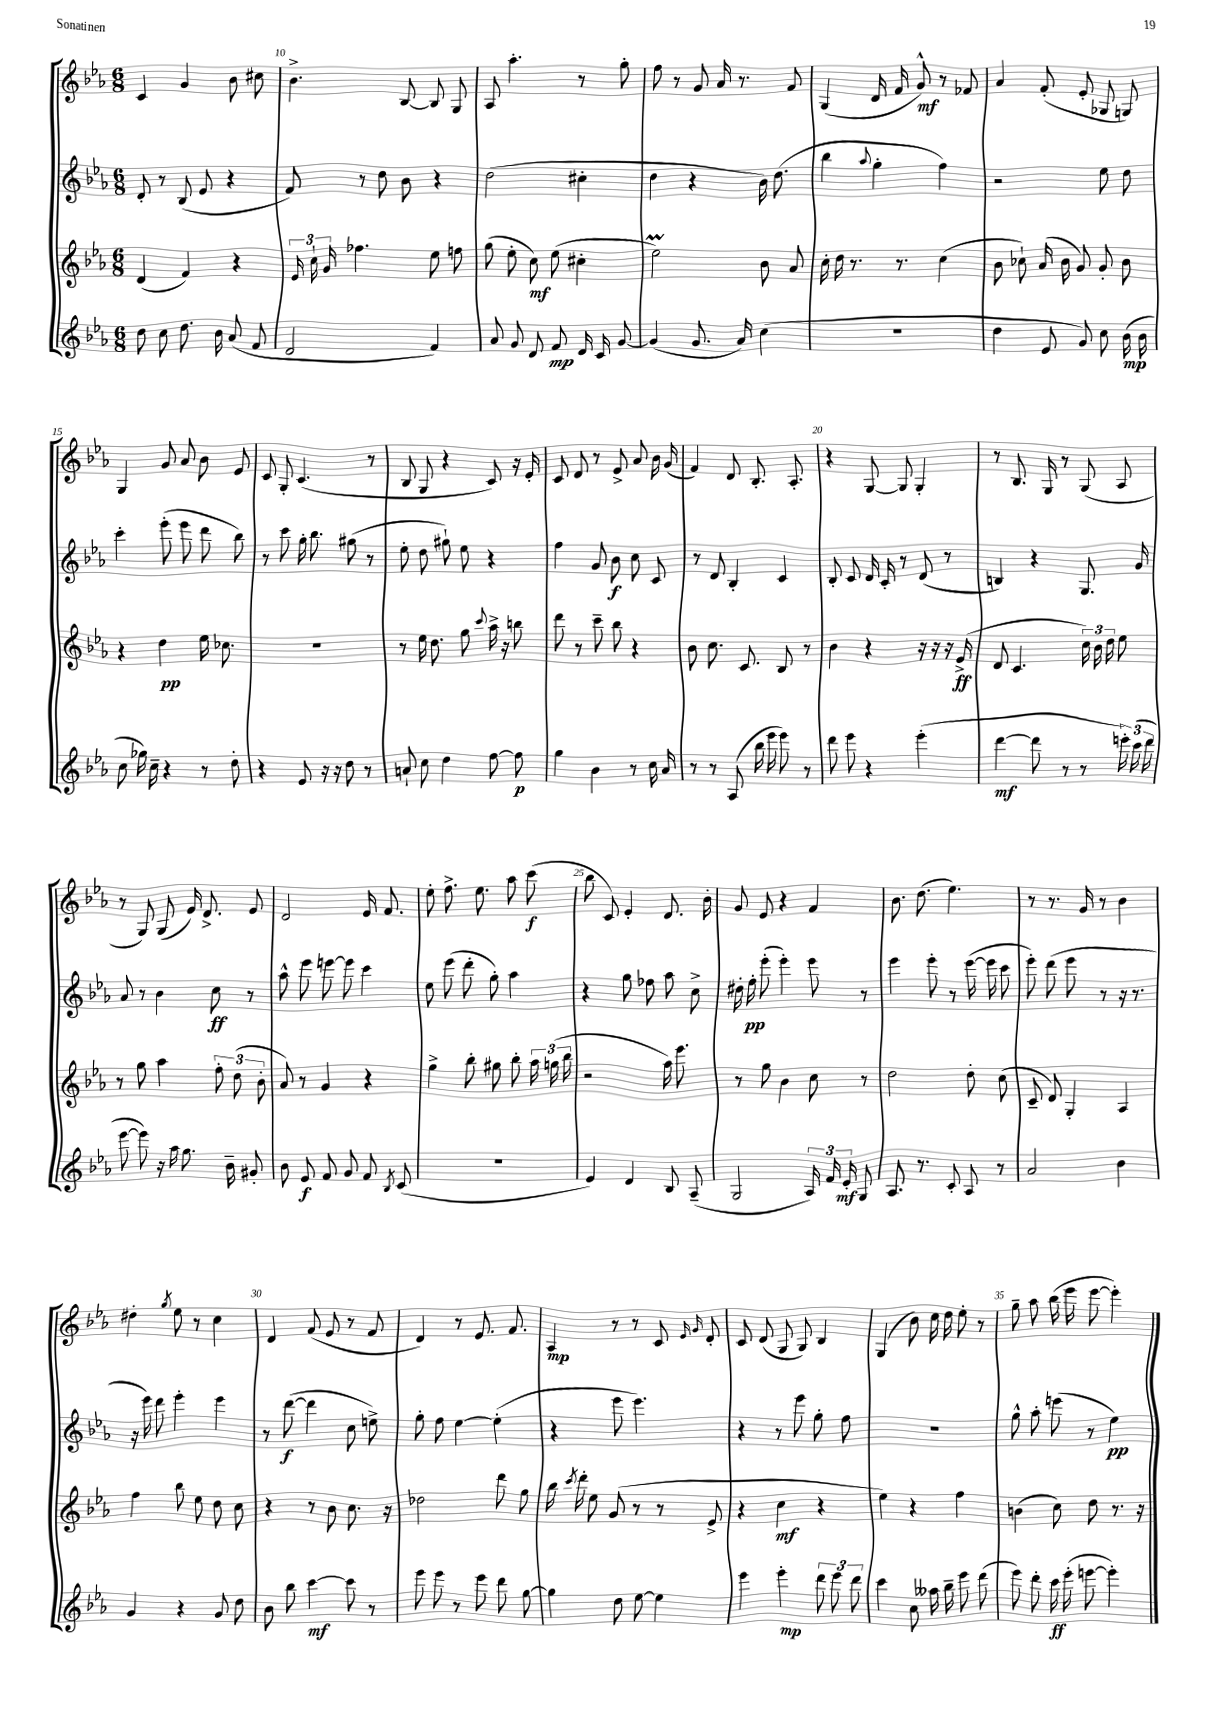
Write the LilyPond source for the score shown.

<<
\new StaffGroup <<
\new Staff = "s0" {
    \clef treble \key ees \major \numericTimeSignature \time 6/8
    \autoBeamOff c'4 g'4 bes'8 cis''8 |
    bes'4.-> bes8~ bes8 g8 |
    aes8 aes''4.-. r8 g''8-. |
    f''8 r8 g'8 aes'16 r8. f'8 |
    g4( d'16 f'16 g'8-^\mf) r8 fes'8 |
    aes'4 f'8-.( ees'8-. ges8 g8) |
    g4 g'8 aes'8 bes'8 ees'8 |
    c'8 g8-. c'4.( r8 |
    bes8 g8 r4 c'8) r16 ees'16-. |
    c'8 d'8 r8 ees'8-> aes'8 bes'16 g'16( |
    f'4) d'8 bes8.-. aes8.-. |
    r4 g8~ g8 g4-. |
    r8 bes8. g16 r8 g8( aes8 |
    r8 g8) g8( ees'16) d'8.-> ees'8 |
    d'2 ees'16 f'8. |
    ees''8-. f''8.-> ees''8. aes''8 c'''8\f( |
    bes''8 c'8) ees'4-. d'8. bes'16-. |
    g'8 ees'8 r4 f'4 |
    bes'8. d''8.( ees''4.) |
    r8 r8. g'16 r8 bes'4 |
    dis''4-. \acciaccatura { g''8 } ees''8 r8 c''4 |
    d'4 f'8( ees'8 r8 f'8 |
    d'4) r8 ees'8. f'8. |
    aes4\mp r8 r8 c'8 \grace { ees'16 g'16 } d'8-. |
    c'8 d'8( g8 g8) bes4 |
    g4( bes'8) c''16 d''16 ees''8-. r8 |
    g''8-- aes''8 bes''16( ees'''16 ees'''8~ ees'''4-.) \bar "|." |
}
\new Staff = "s1" {
    \clef treble \key ees \major \numericTimeSignature \time 6/8
    \autoBeamOff d'8-. r8 bes8( ees'8 r4 |
    f'8) r8 d''8 bes'8 r4 |
    d''2( cis''4-. |
    d''4 r4 bes'16) d''8.( |
    bes''4 \appoggiatura { aes''8 } g''4-. f''4) |
    r2 ees''8 d''8 |
    c'''4-. ees'''8-.( ees'''8 d'''8 bes''8) |
    r8 c'''8 g''16-. bes''8. gis''8( r8 |
    ees''8-. d''8 gis''8-!) ees''8 r4 |
    f''4 g'8 bes'8\f c''8 c'8 |
    r8 d'8 bes4-. c'4 |
    bes8-. c'8 d'16 c'16-. r8 d'8( r8 |
    b4) r4 g8. g'16 |
    aes'8 r8 bes'4 c''8\ff r8 |
    aes''8-^ ees'''8 e'''8~ e'''8 c'''4 |
    ees''8 ees'''8( d'''8-. g''8-.) aes''4 |
    r4 g''8 fes''8 aes''8 c''8-> |
    dis''16-. f''16-.\pp ees'''8-.( ees'''4-.) ees'''8 r8 |
    ees'''4 ees'''8-. r8 ees'''16~( ees'''16 c'''8 |
    ees'''8-.) d'''8( ees'''8 r8 r16 r8. |
    r16 ees'''16) d'''8 ees'''4-. ees'''4 |
    r8 d'''8~\f( d'''4 c''8 e''8->) |
    g''8-. f''8 ees''4~ ees''4-.( |
    r4 ees'''8 ees'''4.) |
    r4 r8 ees'''8 g''8-. f''8 |
    R2. |
    g''8-^ aes''8-. e'''8( r8 ees''4\pp) \bar "|." |
}
\new Staff = "s2" {
    \clef treble \key ees \major \numericTimeSignature \time 6/8
    \autoBeamOff d'4( f'4) r4 |
    \tuplet 3/2 { ees'16 c''16-! g'16 } fes''4. ees''8 f''8 |
    g''8( ees''8-. c''8\mf) ees''8( cis''4-. |
    ees''2\prall) bes'8 aes'8 |
    c''16-. d''16 r8. r8. c''4( |
    bes'8 ces''8-!) aes'16( bes'16 g'8) g'8-. bes'8 |
    r4 d''4\pp ees''16 ces''8. |
    R2. |
    r8 ees''16 d''8. g''8 \appoggiatura { c'''8 } aes''16-> r16 b''8 |
    d'''8 r8 c'''8-- bes''8 r4 |
    bes'8 c''8. c'8. bes8 r8 |
    bes'4 r4 r16 r16 r16 ees'16->\ff( |
    d'8 c'4. \tuplet 3/2 { c''16) bes'16 d''16 } ees''8 |
    r8 g''8 aes''4 \tuplet 3/2 { f''8-. d''8( bes'8-. } |
    aes'8) r8 g'4 r4 |
    g''4-> bes''8-. gis''8 bes''8-. \tuplet 3/2 { aes''16 g''16( bes''16 } |
    r2 aes''16) ees'''8. |
    r8 g''8 bes'4 c''8 r8 |
    d''2 d''8-. c''8( |
    c'8-- d'8) g4-. aes4 |
    f''4 bes''8 ees''8 d''8 c''8 |
    r4 r8 bes'8 c''8. r16 |
    des''2 d'''8 g''8 |
    bes''16 \acciaccatura { c'''8 } d'''16-. ees''8 g'8( r8 r8 ees'8-> |
    r4 c''4\mf r4 |
    ees''4) r4 f''4 |
    b'4( c''8) d''8 r8. r16 \bar "|." |
}
\new Staff = "s3" {
    \clef treble \key ees \major \numericTimeSignature \time 6/8
    \autoBeamOff d''8 c''8 d''8. bes'16 aes'8( f'8 |
    d'2 f'4) |
    aes'8 g'8 d'8 f'8\mp d'16 c'16 g'8~ |
    g'4( g'8. aes'16) c''4( |
    R2. |
    d''4 ees'8 g'8) c''8 bes'16\mp( bes'16 |
    c''8 ges''16) c''16-- r4 r8 d''8-. |
    r4 ees'8 r16 r16 d''8 r8 |
    a'8-! c''8 d''4 f''8~ f''8\p |
    g''4 bes'4 r8 c''16 aes'16 |
    r8 r8 aes8( bes''16 ees'''16 ees'''8) r8 |
    d'''8 ees'''8 r4 ees'''4-.( |
    d'''4~\mf d'''8 r8 r8 \tuplet 3/2 { e'''16-.) c'''16( d'''16 } |
    ees'''8~ ees'''8) r16 aes''16 g''8. bes'16-- gis'8-. |
    bes'8 ees'8\f f'8 g'8 f'8 \acciaccatura { bes8 } c'8( |
    R2. |
    ees'4) d'4 bes8 aes8--( |
    g2 \tuplet 3/2 { aes16) f'16 ees'16-.\mf } g8 |
    aes8. r8. c'8-. aes8 r8 |
    aes'2 bes'4 |
    g'4 r4 g'8 d''8 |
    bes'8 bes''8 c'''4~\mf c'''8 r8 |
    ees'''8 ees'''8 r8 ees'''8 d'''8 g''8~ |
    g''4 d''8 ees''8~ ees''4 |
    ees'''4 ees'''4-.\mp \tuplet 3/2 { d'''8 ees'''8 d'''8 } |
    c'''4 c''8 aeses''16 bes''16-- ees'''8 d'''8( |
    ees'''8) d'''8-. c'''16\ff ees'''16-.( e'''8~ e'''4-.) \bar "|." |
}
>>
>>
\layout { \context { \Score currentBarNumber = #9 \override BarNumber.break-visibility = ##(#f #t #t) barNumberVisibility = #(every-nth-bar-number-visible 5) } }
